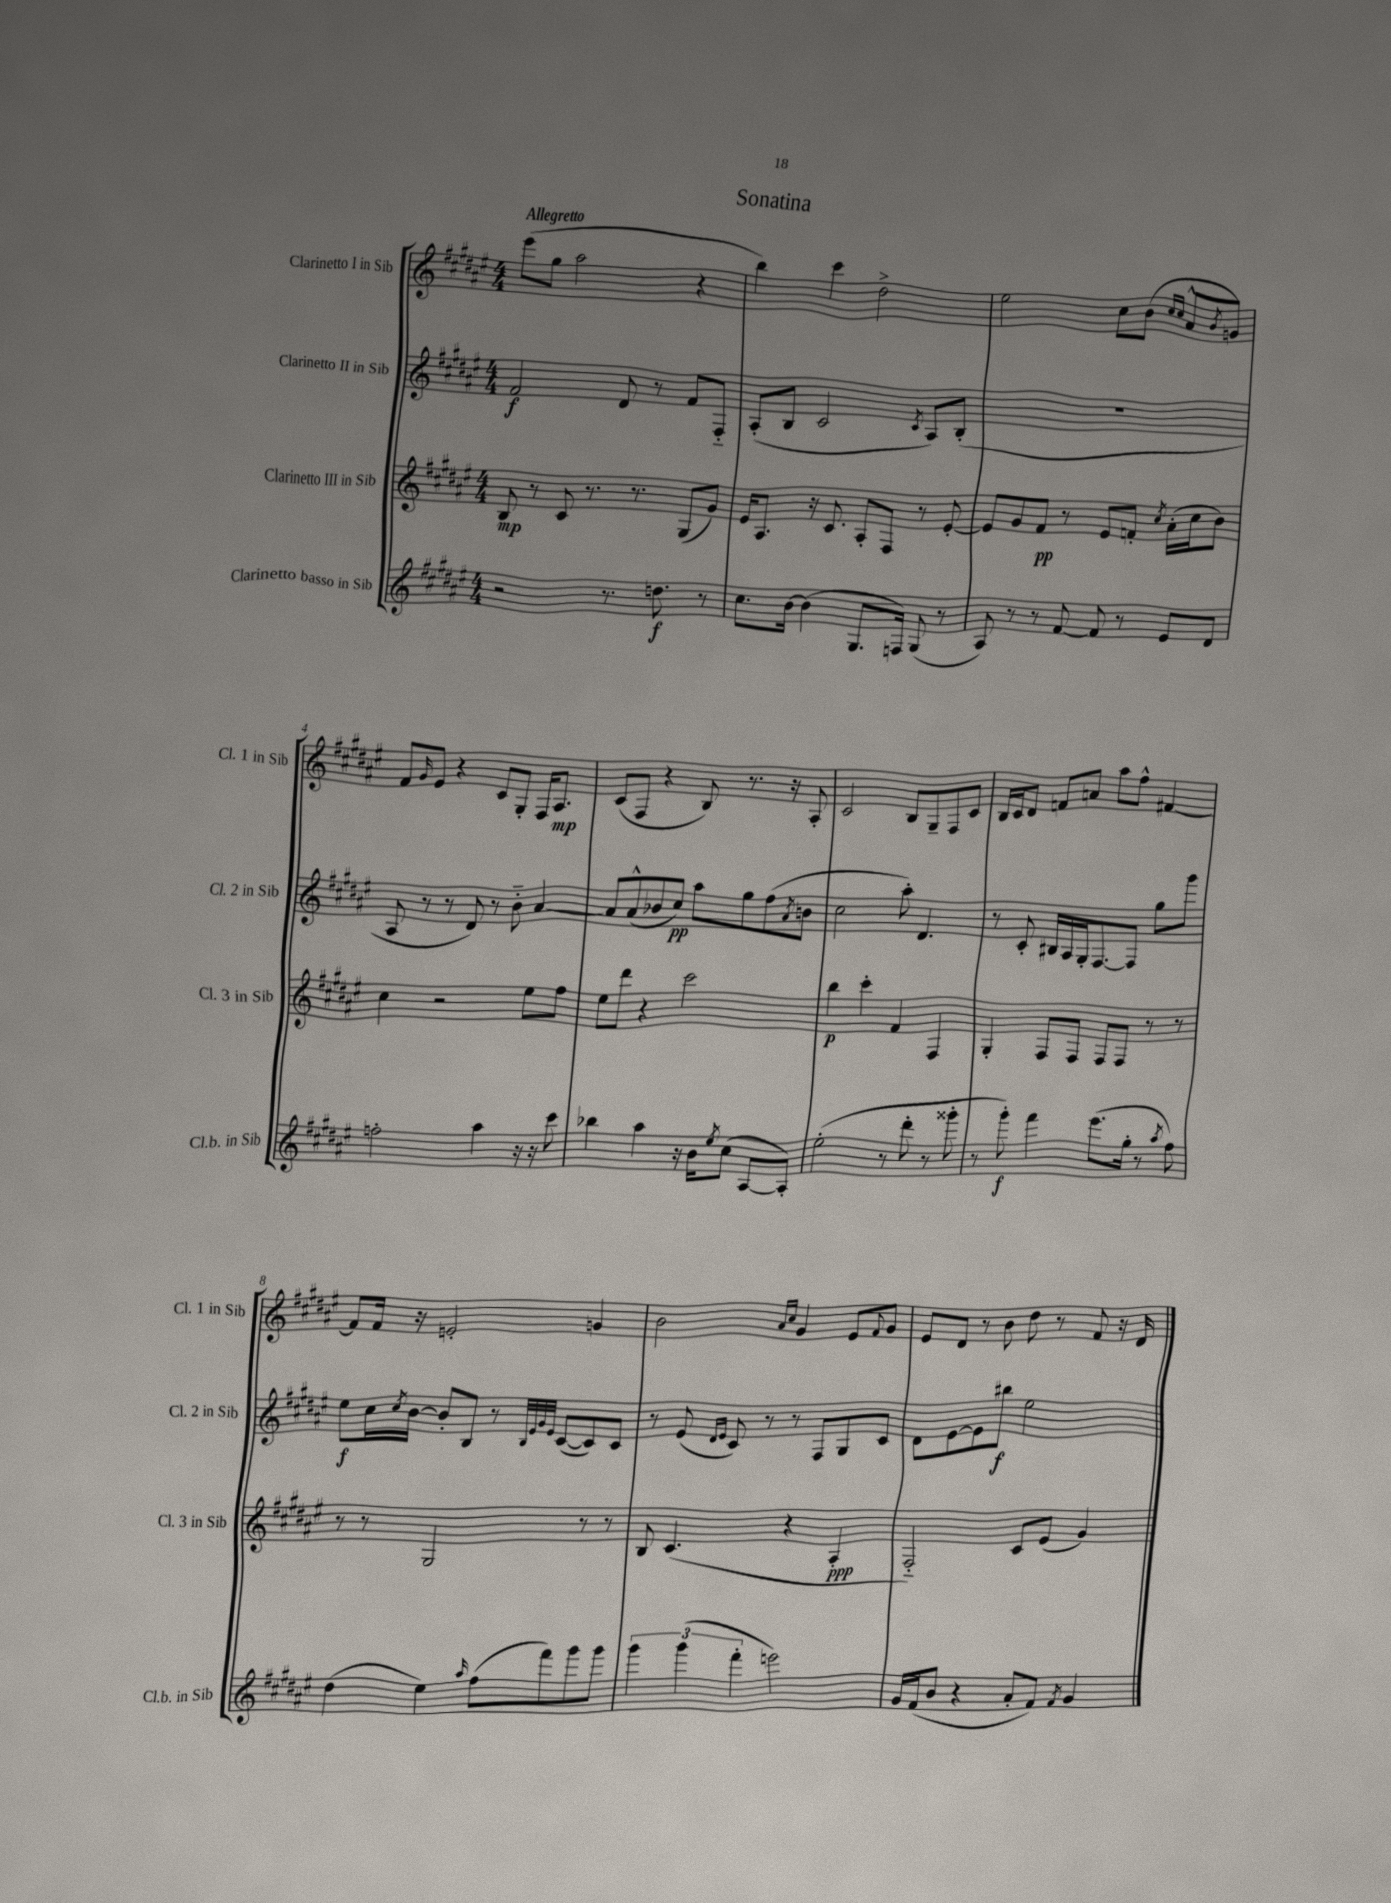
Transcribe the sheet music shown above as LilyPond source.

\header { title = "Sonatina" }
<<
\new StaffGroup <<
\new Staff = "s0" \with { instrumentName = "Clarinetto I in Sib" shortInstrumentName = "Cl. 1 in Sib" } {
    \clef treble \key fis \major \numericTimeSignature \time 4/4 \tempo "Allegretto"
    eis'''8( gis''8 ais''2 r4 |
    b''4) cis'''4 dis''2-> |
    eis''2 cis''8 b'8( \grace { cis''16 cis''16 } ais'8-^ \acciaccatura { b'8 } g'8) |
    fis'8 \grace { gis'16 } eis'8 r4 cis'8 gis8-. fis16 ais8.\mp |
    cis'8( fis8 r4 b8) r8. r16 ais8-. |
    cis'2 b8 gis8-- fis8 cis'8 |
    b16 cis'16 dis'8 f'8 a'8 ais''8 fis''8-^ fis'4~ |
    fis'8 fis'16 r16 e'2-. g'4 |
    b'2 \grace { ais'16 cis''16 } gis'4 eis'8 \appoggiatura { fis'8 } gis'8 |
    eis'8 dis'8 r8 b'8 dis''8 r8 fis'8 r16 dis'16 \bar "|." |
}
\new Staff = "s1" \with { instrumentName = "Clarinetto II in Sib" shortInstrumentName = "Cl. 2 in Sib" } {
    \clef treble \key fis \major \numericTimeSignature \time 4/4
    fis'2\f dis'8 r8 fis'8 fis8-_ |
    ais8-.( b8 cis'2 \acciaccatura { cis'8 } ais8) b8-.( |
    R1 |
    ais8 r8 r8 dis'8) r8 b'8-_ ais'4~ |
    ais'8 ais'8-^( bes'8 cis''8\pp) ais''8 gis''8 fis''8( \acciaccatura { ais'8 } b'8 |
    cis''2 ais''8-.) dis'4. |
    r8 cis'8-. bis16 ais16 gis16-. fis8.~ fis8 gis''8 gis'''8 |
    eis''8\f cis''16 \acciaccatura { cis''8 } b'16~ b'8-. b8 r8 \grace { b32 eis'32 gis'32 eis'32 } cis'8~( cis'8) cis'8 |
    r8 eis'8( \grace { dis'16 eis'16 } cis'8) r8 r8 fis8 gis8 cis'8 |
    dis'8 eis'8~ eis'8 bis''8\f eis''2 \bar "|." |
}
\new Staff = "s2" \with { instrumentName = "Clarinetto III in Sib" shortInstrumentName = "Cl. 3 in Sib" } {
    \clef treble \key fis \major \numericTimeSignature \time 4/4
    b8\mp r8 cis'8 r8. r8. gis8( gis'8) |
    eis'16 ais8. r16 cis'8. ais8-. fis8 r8 eis'8~-. |
    eis'8 gis'8 fis'8\pp r8 eis'8 f'8-. \acciaccatura { cis''8 } ais'16-.( cis''16 b'8) |
    cis''4 r2 eis''8 fis''8 |
    eis''8 dis'''8 r4 cis'''2 |
    b''4\p cis'''4-. fis'4 fis4 |
    gis4-. fis8 fis8 fis8 fis8 r8 r8 |
    r8 r8 gis2 r8 r8 |
    b8 cis'4.( r4 ais4-.\ppp |
    fis2-_) cis'8 eis'8( gis'4) \bar "|." |
}
\new Staff = "s3" \with { instrumentName = "Clarinetto basso in Sib" shortInstrumentName = "Cl.b. in Sib" } {
    \clef treble \key fis \major \numericTimeSignature \time 4/4
    r2 r8. d''8.\f r8 |
    cis''8. b'16~ b'4( gis8. f16) gis8( r8 |
    ais8) r8 r8 fis'8~ fis'8 r8 eis'8 dis'8 |
    f''2-. ais''4 r16 r16 cis'''8 |
    bes''4 ais''4 r16 b'16 \acciaccatura { eis''8 } cis''8( ais8~ ais8-.) |
    eis''2-.( r8 dis'''8-. r8 gisis'''8-. |
    r8 gis'''8-.\f) fis'''4 eis'''8.( gis''16-. r8 \acciaccatura { ais''8 } fis''8) |
    dis''4( eis''4) \grace { ais''16 } fis''8( fis'''8) gis'''8 gis'''8 |
    \tuplet 3/2 { gis'''4 gis'''4( fis'''4-. } e'''2) |
    gis'16 fis'16( b'8 r4 ais'8-. fis'8) \acciaccatura { fis'8 } gis'4 \bar "|." |
}
>>
>>
